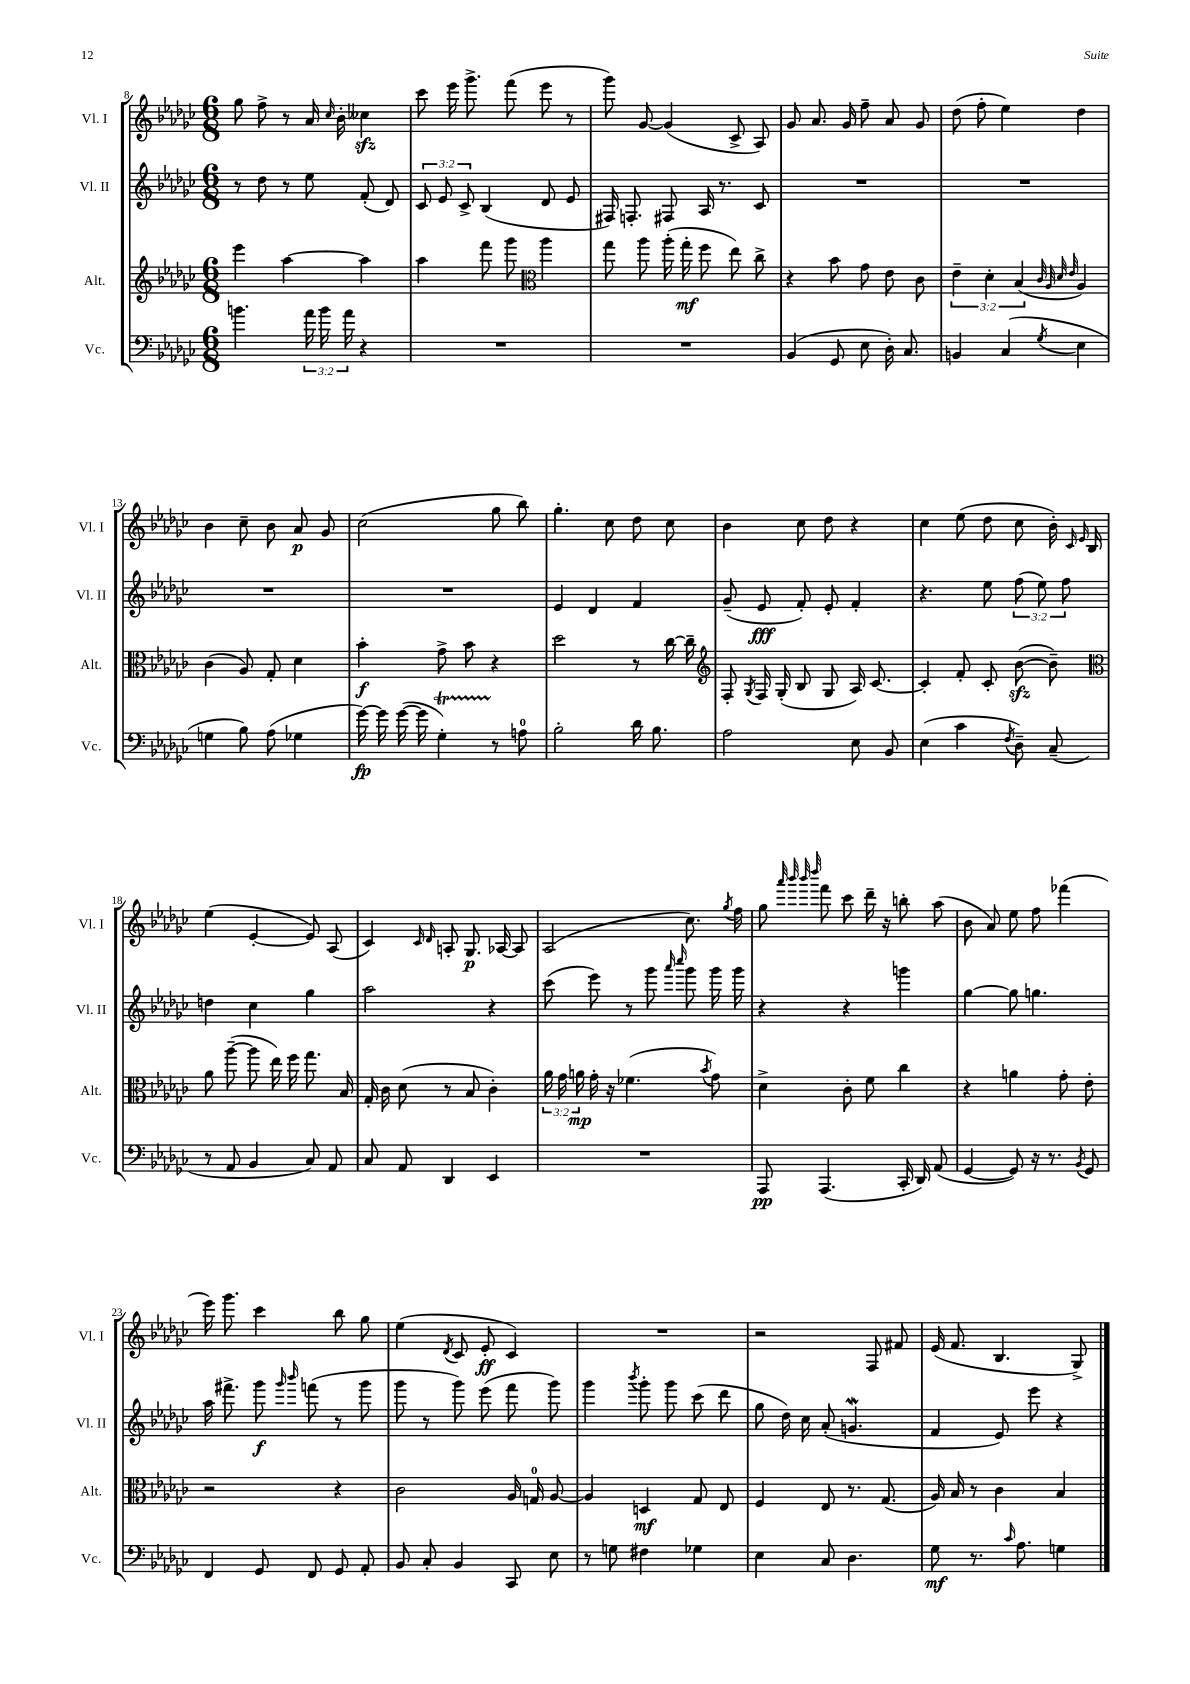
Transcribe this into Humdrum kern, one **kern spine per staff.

**kern	**kern	**kern	**kern
*staff4	*staff3	*staff2	*staff1
*clefF4	*clefG2	*clefG2	*clefG2
*k[b-e-a-d-g-c-]	*k[b-e-a-d-g-c-]	*k[b-e-a-d-g-c-]	*k[b-e-a-d-g-c-]
*M6/8	*M6/8	*M6/8	*M6/8
4.b	4eee-	8r	8gg-
.	.	8dd-	8ff^
.	[4aa-	8r	8r
24a-	.	8ee-	16a-
24b	.	.	.
.	.	.	16qqcc-
.	.	.	16b-'
24a-	.	.	.
4r	4aa-]	(8f'	4cc--
.	.	8d-)	.
=	=	=	=
2.r	4aa-	12c-	8ccc-
.	.	12e-	.
.	.	.	16eee-
.	.	12c-^	.
.	.	.	8.ggg-^
.	8fff	(4B-	.
.	8ggg-	.	(8fff
*	*clefC3	*	*
.	4aa-	8d-	8eee-
.	.	8e-	8r
=	=	=	=
2.r	8gg-	16F#)	8ggg-)
.	.	8.F'	.
.	8aa-	.	[8g-
.	(16aa-'	8F#	(4g-]
.	16gg-'	.	.
.	8ff	16A-	.
.	.	8.r	.
.	8ee-)	.	8c-^
.	8cc-^	8c-	8A-)
=	=	=	=
(4BB-	4r	2.r	8g-
.	.	.	8.a-
8GG-	8b-	.	.
.	.	.	16g-
8E-	8g-	.	8ff~
16D-')	8e-	.	8a-
8.C-	.	.	.
.	8c-	.	8g-
=	=	=	=
4BB	6e-~	2.r	(8dd-
.	.	.	8ff'
.	6d-'	.	.
(4C-	.	.	4ee-)
.	(6B-	.	.
.	32qqc-	.	.
.	32qqA-	.	.
.	32qqd-	.	.
8qG-	32qqe-	.	.
4E-	4A-)	.	4dd-
=	=	=	=
4G	(4c-	2.r	4b-
8B-)	8A-)	.	8cc-~
(8A-	8G-'	.	8b-
4G-	4d-	.	8a-
.	.	.	8g-
=	=	=	=
[16g-)	4b-'	2.r	(2cc-
16g-]	.	.	.
([16g-	.	.	.
16g-]	.	.	.
4G-')	8g-^	.	.
.	8b-	.	.
8r	4r	.	8gg-
8A	.	.	8bb-)
=	=	=	=
2B-'	2dd-	4e-	4.gg-'
.	.	4d-	.
.	.	.	8cc-
16d-	8r	4f	8dd-
8.B-	.	.	.
.	[16cc-	.	8cc-
.	16cc-~]	.	.
=	=	=	=
*	*clefG2	*	*
2A-	8F'	(8g-~	4b-
.	8qG-	.	.
.	16F	8e-	.
.	(16G-'	.	.
.	8B-	8f')	8cc-
.	8G-	8e-'	8dd-
8E-	16A-)	4f'	4r
.	[8.c-	.	.
8BB-	.	.	.
=	=	=	=
(4E-	4c-']	4.r	4cc-
4c-	8f'	.	(8ee-
.	8c-'	8ee-	8dd-
8qF	.	.	.
8D-~)	([8b-	(12ff	8cc-
.	.	12ee-)	.
(8C-~	8b-~])	.	16b-')
.	.	12ff	.
.	.	.	16qqc-
.	.	.	16qqe-
.	.	.	16B-
=	=	=	=
*	*clefC3	*	*
8r	8a-	4dd	(4ee-
8AA-	([8aa-~	.	.
4BB-	8aa-]	4cc-	[4e-'
.	16ee-)	.	.
.	16ff	.	.
8C-)	8.gg-	4gg-	8e-])
8AA-	.	.	(8A-
.	16B-	.	.
=	=	=	=
8C-	16G-'	2aa-	4c-)
.	16c-	.	.
8AA-	(8d-	.	.
.	.	.	16qqc-
.	.	.	16qqd-
4DD-	8r	.	8A'
.	8B-	.	8.G-
4EE-	4c-')	4r	.
.	.	.	[16A-
.	.	.	8A-]
=	=	=	=
2.r	24a-	(8ccc-	(2A-
.	24g-	.	.
.	24a	.	.
.	16g-'	8eee-)	.
.	16r	.	.
.	(4.f-	8r	.
.	.	8ggg-	.
.	.	16qqaaa-	.
.	.	16qqcccc-	.
.	.	8ggg-	8.cc-)
.	8qb-	.	.
.	8g-)	16ggg-	.
.	.	.	8qgg-
.	.	16ggg-	16ff
=	=	=	=
8AAA-	4d-^	4r	8gg-
.	.	.	32qqaaa-
.	.	.	32qqbbb-
.	.	.	32qqbbb-
.	.	.	32qqdddd-
(4.AAA-	.	.	8fff
.	8c-'	4r	8ccc-
.	8f	.	16ddd-~
.	.	.	16r
16CC-'	4cc-	4ggg	8bb'
16DD-)	.	.	.
(8AA-	.	.	(8aa-
=	=	=	=
[4GG-	4r	[4gg-	8b-
.	.	.	8a-)
8GG-])	4a	8gg-]	8ee-
16r	.	4.gg	8ff
8.r	.	.	.
.	8g-'	.	(4fff-
8qBB-	.	.	.
8GG-	8e-'	.	.
=	=	=	=
4FF	2r	16aa-	16eee-)
.	.	8.fff#^	8.ggg-
8GG-	.	8ggg-	4ccc-
.	.	16qqggg-	.
.	.	16qqbbb-	.
8FF	.	(8fff	.
8GG-	4r	8r	8bb-
8AA-'	.	8ggg-	8gg-
=	=	=	=
8BB-	2c-	8ggg-	(4ee-
8C-'	.	8r	.
.	.	.	8qd-
4BB-	.	8ggg-)	8c-
.	.	(8eee-	8e-'
8CC-	16A-	8fff	4c-)
.	16G	.	.
8E-	[8A-	8ggg-)	.
=	=	=	=
8r	4A-]	4ggg-	2.r
8G	.	.	.
.	.	8qbbb-	.
4F#	4D	8ggg-'	.
.	.	8ggg-	.
4G-	8G-	(8ccc-	.
.	8E-	8ddd-	.
=	=	=	=
4E-	4F	8gg-	2r
.	.	16dd-)	.
.	.	16cc-	.
8C-	8E-	(8a-'	.
4.D-	8.r	4.g	.
.	.	.	8F
.	(8.G-	.	.
.	.	.	8f#
=	=	=	=
8G-	16A-)	4f	(16e-
.	16B-	.	8.f
8.r	8r	.	.
.	4c-	8e-)	4.B-
16qqc-	.	.	.
8.A-	.	.	.
.	.	8eee-	.
4G	4B-	4r	.
.	.	.	8G-^)
==	==	==	==
*-	*-	*-	*-
